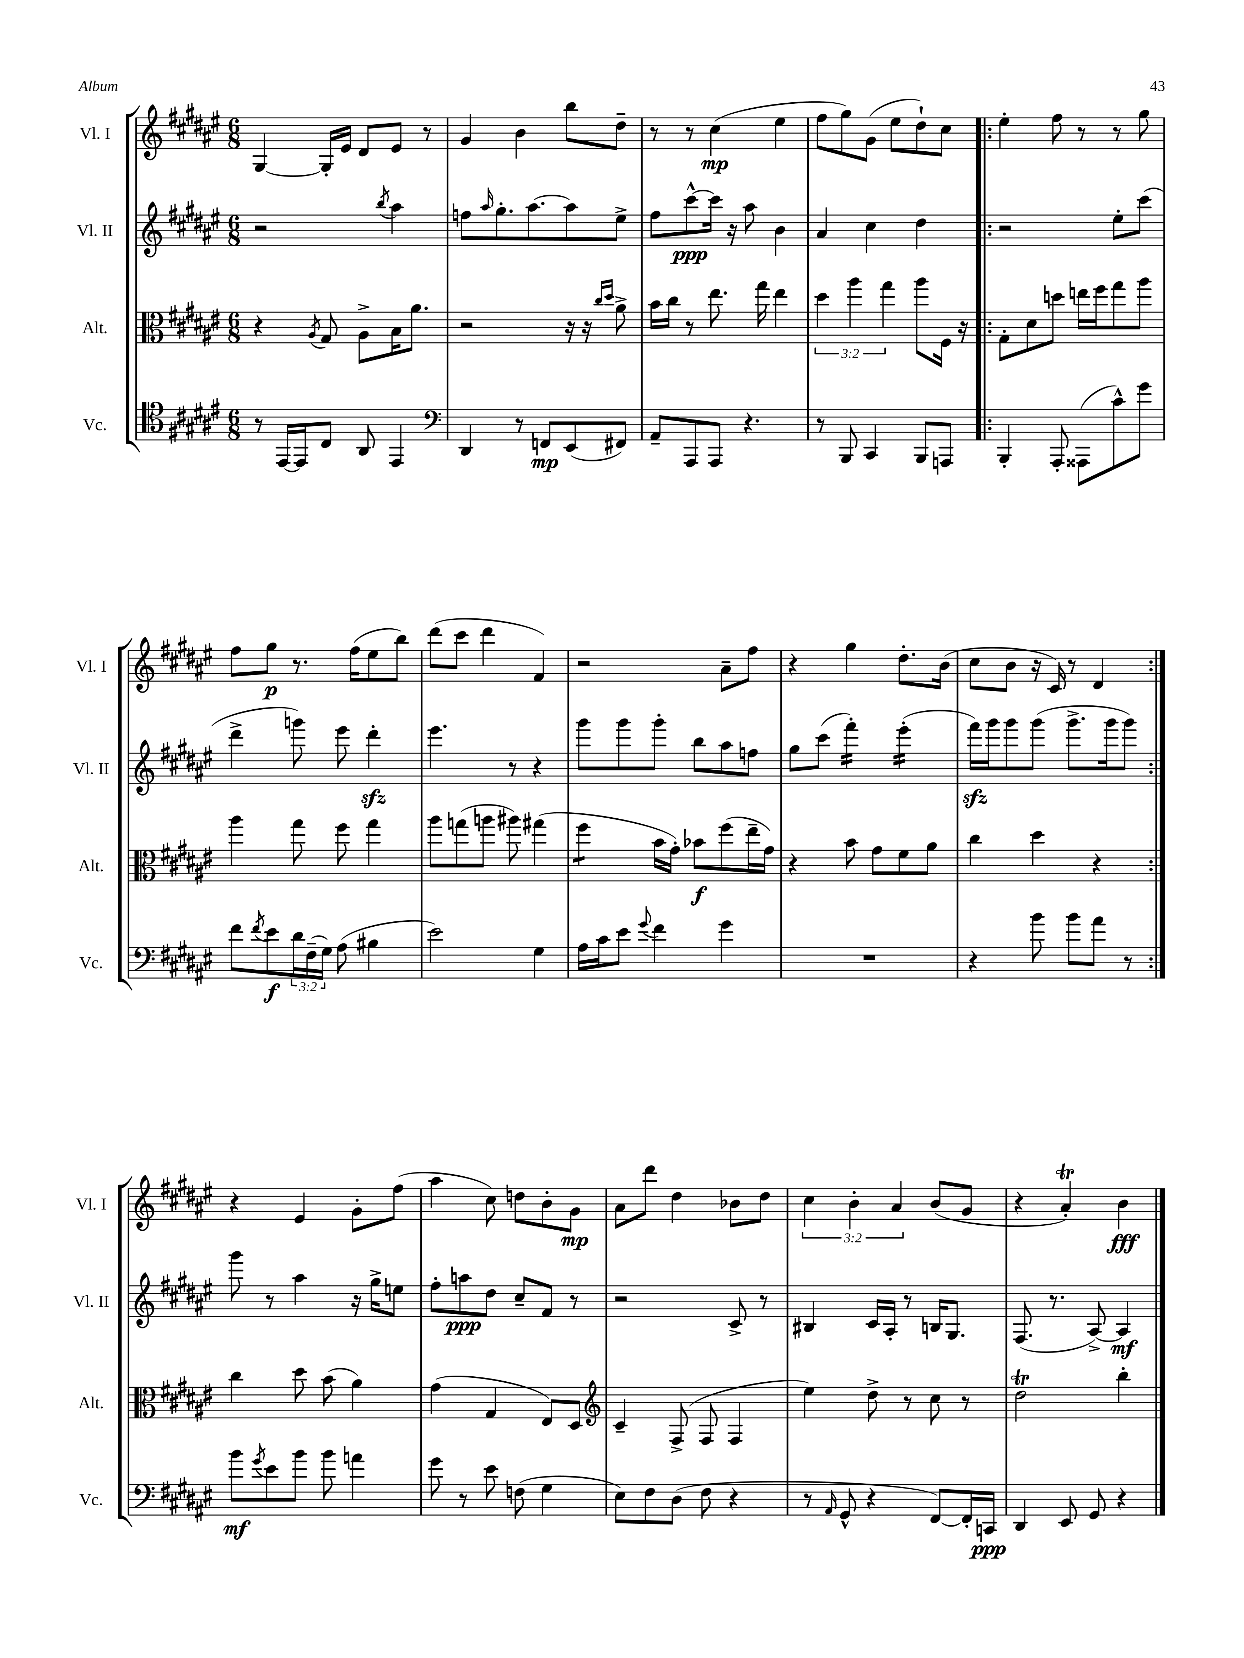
<<
\new StaffGroup <<
\new Staff = "s0" \with { instrumentName = "Vl. I" shortInstrumentName = "Vl. I" } {
    \clef treble \key fis \major \numericTimeSignature \time 6/8 \override Staff.TupletNumber.text = #tuplet-number::calc-fraction-text
    gis4~ gis16-. eis'16 dis'8 eis'8 r8 |
    gis'4 b'4 b''8 dis''8-- |
    r8 r8 cis''4\mp( eis''4 |
    fis''8 gis''8) gis'8( eis''8 dis''8-!) cis''8 |
    \repeat volta 2 { eis''4-. fis''8 r8 r8 gis''8 |
    fis''8 gis''8\p r8. fis''16( eis''8 b''8) |
    dis'''8( cis'''8 dis'''4 fis'4) |
    r2 ais'8-- fis''8 |
    r4 gis''4 dis''8.-. b'16( |
    cis''8 b'8 r16 cis'16) r8 dis'4 | }
    r4 eis'4 gis'8-. fis''8( |
    ais''4 cis''8) d''8 b'8-. gis'8\mp |
    ais'8 dis'''8 dis''4 bes'8 dis''8 |
    \tuplet 3/2 { cis''4 b'4-. ais'4 } b'8( gis'8 |
    r4 ais'4-.\trill) b'4\fff \bar "|." |
}
\new Staff = "s1" \with { instrumentName = "Vl. II" shortInstrumentName = "Vl. II" } {
    \clef treble \key fis \major \numericTimeSignature \time 6/8
    r2 \acciaccatura { b''8 } ais''4 |
    f''8 \grace { ais''16 } gis''8.-. ais''8.~ ais''8 eis''8-> |
    fis''8 cis'''8~-^\ppp cis'''16 r16 ais''8 b'4 |
    ais'4 cis''4 dis''4 |
    \repeat volta 2 { r2 eis''8-. cis'''8( |
    dis'''4-> g'''8) eis'''8 dis'''4-.\sfz |
    eis'''4. r8 r4 |
    gis'''8 gis'''8 gis'''8-. b''8 ais''8 f''8 |
    gis''8 cis'''8( fis'''4:16-.) eis'''4:16-.( |
    fis'''16\sfz) gis'''16 gis'''8 gis'''8( gis'''8.-> gis'''16 gis'''8) | }
    gis'''8 r8 ais''4 r16 gis''16-> e''8 |
    fis''8-. a''8\ppp dis''8 cis''8-- fis'8 r8 |
    r2 cis'8-> r8 |
    bis4 cis'16 ais16-. r8 b16 gis8. |
    fis8.( r8. ais8~->) ais4\mf \bar "|." |
}
\new Staff = "s2" \with { instrumentName = "Alt." shortInstrumentName = "Alt." } {
    \clef alto \key fis \major \numericTimeSignature \time 6/8 \override Staff.TupletNumber.text = #tuplet-number::calc-fraction-text
    r4 \acciaccatura { ais8 } gis8 ais8-> b16 ais'8. |
    r2 r16 r16 \grace { cis''16 dis''16 } ais'8-> |
    b'16 cis''16 r8 eis''8. gis''16 eis''4 |
    \tuplet 3/2 { dis''4 ais''4 gis''4 } ais''8 fis16 r16 |
    \repeat volta 2 { gis8-. dis'8 d''8 e''16 fis''16 gis''8 ais''8 |
    ais''4 gis''8 fis''8 gis''4 |
    ais''8 g''8( a''8 ais''8) gis''4( |
    fis''4:8 b'16 gis'16-.) bes'8\f fis''8( eis''16-- gis'16) |
    r4 b'8 gis'8 fis'8 ais'8 |
    cis''4 dis''4 r4 | }
    cis''4 dis''8 b'8( ais'4) |
    gis'4( gis4 eis8) dis8 |
    \clef treble cis'4-- fis8->( fis8 fis4 |
    eis''4) dis''8-> r8 cis''8 r8 |
    dis''2\trill b''4-. \bar "|." |
}
\new Staff = "s3" \with { instrumentName = "Vc." shortInstrumentName = "Vc." } {
    \clef tenor \key fis \major \numericTimeSignature \time 6/8 \override Staff.TupletNumber.text = #tuplet-number::calc-fraction-text
    r8 eis,16~ eis,16 cis8 ais,8 eis,4 |
    \clef bass dis,4 r8 f,8\mp eis,8( fis,8) |
    ais,8-- ais,,8 ais,,8 r4. |
    r8 b,,8 cis,4 b,,8 a,,8 |
    \repeat volta 2 { b,,4-. ais,,8-. aisis,,8( cis'8-^) gis'8 |
    fis'8 \acciaccatura { fis'8 } eis'8\f \tuplet 3/2 { dis'16 fis16--( gis16) } ais8( bis4 |
    eis'2) gis4 |
    ais16 cis'16 eis'8 \appoggiatura { gis'8 } fis'4 gis'4 |
    R2. |
    r4 b'8 b'8 ais'8 r8 | }
    b'8\mf \acciaccatura { gis'8 } eis'8 b'8 b'8 a'4 |
    gis'8 r8 eis'8 f8( gis4 |
    eis8) fis8 dis8( fis8 r4 |
    r8 \grace { ais,16 } gis,8-^ r4 fis,8~) fis,16-. c,16\ppp |
    dis,4 eis,8 gis,8 r4 \bar "|." |
}
>>
>>
\layout { \context { \Score \remove "Bar_number_engraver" } }
